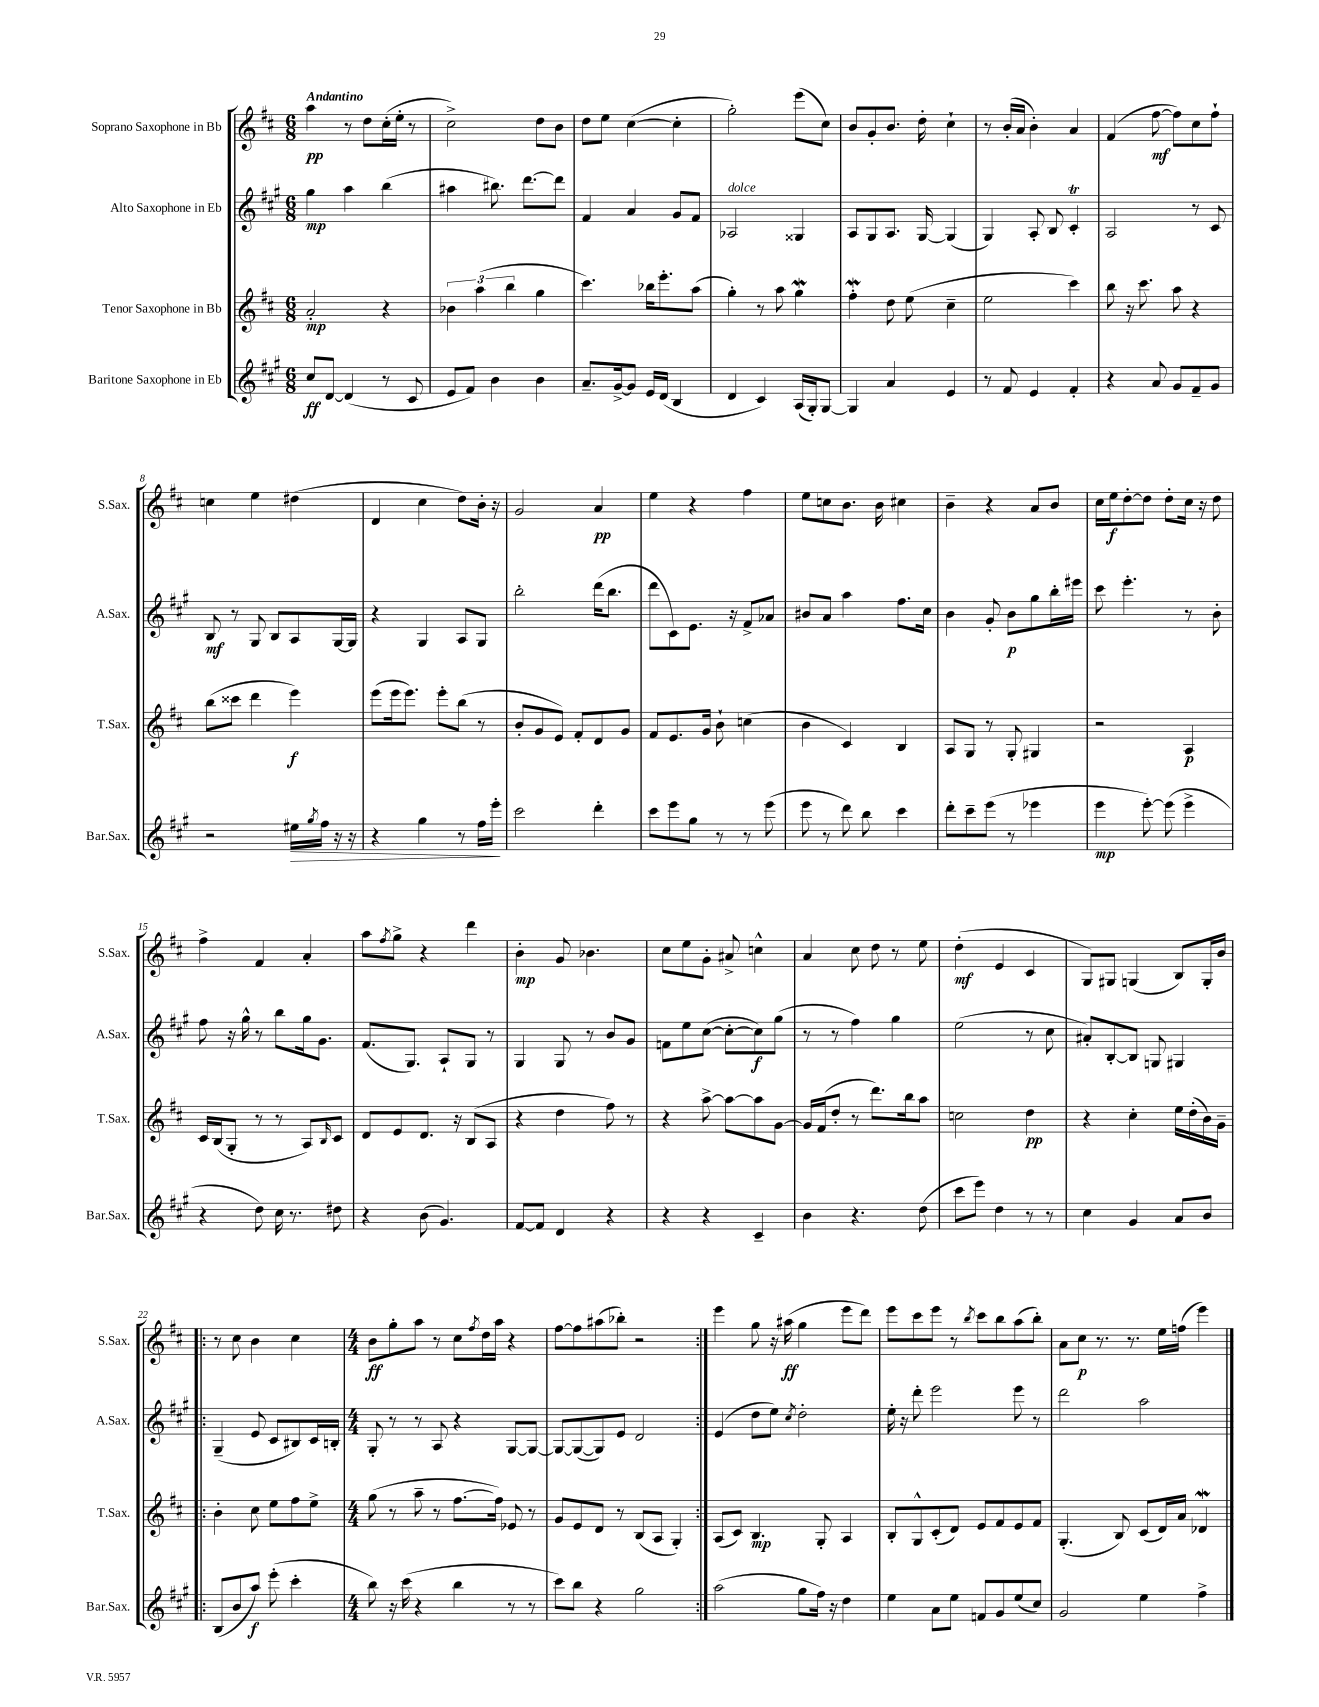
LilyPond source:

<<
\new StaffGroup <<
\new Staff = "s0" \with { instrumentName = "Soprano Saxophone in Bb" shortInstrumentName = "S.Sax." } {
    \clef treble \key d \major \numericTimeSignature \time 6/8 \tempo "Andantino"
    a''4\pp r8 d''8 cis''16-.( e''16-. r8 |
    cis''2->) d''8 b'8 |
    d''8 e''8 cis''4~( cis''4-. |
    g''2-.) e'''8( cis''8) |
    b'8 g'8-. b'8. d''16-. cis''4-! |
    r8 b'16-.( a'16 b'4-.) a'4 |
    fis'4( fis''8~\mf fis''8) cis''8 fis''8-! |
    c''4 e''4 dis''4( |
    d'4 cis''4 d''8) b'16-. r16 |
    g'2 a'4\pp |
    e''4 r4 fis''4 |
    e''8 c''8 b'8. b'16 cis''4 |
    b'4-- r4 a'8 b'8 |
    cis''16 e''16\f d''8~-. d''8 d''8-. cis''16 r16 d''8 |
    fis''4-> fis'4 a'4-. |
    a''8 \acciaccatura { fis''8 } g''8-> r4 d'''4 |
    b'4-.\mp g'8 bes'4. |
    cis''8 e''8 g'8-. ais'8-> c''4-^ |
    a'4 cis''8 d''8 r8 e''8 |
    d''4-.\mf( e'4 cis'4 |
    g8) gis8 g4( b8) g16-. b'16 |
    \repeat volta 2 { r8 cis''8 b'4 cis''4 |
    \numericTimeSignature \time 4/4 b'8\ff g''8-. a''8 r8 cis''8 \acciaccatura { fis''8 } d''16 a''16 r4 |
    fis''8~ fis''8 ais''8( bes''8-.) r2 | }
    e'''4 g''8 r16 ais''16\ff( g''4 e'''8 d'''8) |
    e'''8 cis'''8 e'''8 r8 \acciaccatura { b''8 } cis'''8 b''8 a''8( b''8-.) |
    a'8 cis''8\p r8. r8. e''16 f''16( e'''4) \bar "|." |
}
\new Staff = "s1" \with { instrumentName = "Alto Saxophone in Eb" shortInstrumentName = "A.Sax." } {
    \clef treble \key a \major \numericTimeSignature \time 6/8
    gis''4\mp a''4 b''4( |
    ais''4 bis''8.) d'''8.~ d'''8 |
    fis'4 a'4 gis'8 fis'8 |
    aes2^\markup { \italic "dolce" } gisis4 |
    a8 gis8 a8. gis16~ gis4( |
    gis4) a8-. b8 cis'4-.\trill |
    a2 r8 cis'8 |
    b8\mf r8 gis8 b8 a8 gis16~ gis16 |
    r4 gis4 a8 gis8 |
    b''2-. d'''16( b''8. |
    d'''8 cis'8) e'8. r16 fis'8-> aes'8 |
    bis'8 a'8 a''4 fis''8. cis''16 |
    b'4 gis'8-. b'8\p gis''8 b''16-. eis'''16 |
    cis'''8 e'''4.-. r8 b'8-. |
    fis''8 r16 gis''16-^ r8 b''8 gis''16 gis'8. |
    fis'8.( gis8.) a8-! gis8 r8 |
    gis4 gis8 r8 b'8 gis'8 |
    f'8 e''8 cis''8~( cis''8~-. cis''8\f) gis''8( |
    r8 r8 fis''4) gis''4 |
    e''2( r8 cis''8 |
    ais'8-.) b8~-. b8 g8 gis4 |
    \repeat volta 2 { gis4--( e'8 cis'8 bis8) cis'16 b16-. |
    \numericTimeSignature \time 4/4 gis8-. r8 r8 a8 r4 gis8~ gis8~ |
    gis8~ gis8~( gis8) e'8 d'2 | }
    e'4( d''8 e''8) \acciaccatura { cis''8 } d''2-. |
    e''16-. r16 d'''8-. e'''2 e'''8 r8 |
    d'''2 a''2 \bar "|." |
}
\new Staff = "s2" \with { instrumentName = "Tenor Saxophone in Bb" shortInstrumentName = "T.Sax." } {
    \clef treble \key d \major \numericTimeSignature \time 6/8
    a'2-.\mp r4 |
    \tuplet 3/2 { bes'4 a''4( b''4 } g''4 |
    cis'''4.) bes''16 e'''8.-. a''8( |
    g''4-.) r8 a''8 g''4\mordent |
    fis''4-.\mordent d''8 e''8( cis''4-- |
    e''2 cis'''4) |
    b''8 r16 cis'''8. a''8 r4 |
    b''8( cisis'''8 d'''4 e'''4\f) |
    e'''8( e'''16 e'''8.) e'''8-. b''8( r8 |
    b'8-. g'8 e'8) fis'8-. d'8 g'8 |
    fis'8 e'8. g'16 b'8-! c''4( |
    b'4 cis'4) b4 |
    a8 g8 r8 g8-. gis4 |
    r2 a4\p |
    cis'16 b16( g8-. r8 r8 a8) \grace { b16 } cis'8 |
    d'8 e'8 d'8. r16 b8( a8 |
    r4 d''4 fis''8) r8 |
    r4 a''8~-> a''8~ a''8 g'8~ |
    g'16 fis'16( d''8-. r8 d'''8.) b''16 a''8 |
    c''2 d''4\pp |
    r4 cis''4-. e''16 d''16-.( b'16) g'16-- |
    \repeat volta 2 { b'4-. cis''8 e''8 fis''8 e''8-> |
    \numericTimeSignature \time 4/4 g''8( r8 a''8-- r8 fis''8.~ fis''16) ees'8 r8 |
    g'8 e'8 d'8 r8 b8( a8 g4-.) | }
    a8( cis'8) b4.\mp g8-. a4 |
    b8-. g8-^ cis'8-.( d'8) e'8 fis'8 e'8 fis'8 |
    g4.-.( b8) cis'8( d'16) a'16 des'4\mordent \bar "|." |
}
\new Staff = "s3" \with { instrumentName = "Baritone Saxophone in Eb" shortInstrumentName = "Bar.Sax." } {
    \clef treble \key a \major \numericTimeSignature \time 6/8
    cis''8\ff d'8~ d'4( r8 cis'8 |
    e'8 fis'8) b'4 b'4 |
    a'8.-- gis'16~-> gis'8 e'16 d'16( b4 |
    d'4 cis'4) a16( gis16-.) gis8~ |
    gis4 a'4 e'4 |
    r8 fis'8 e'4 fis'4-. |
    r4 a'8 gis'8 fis'8-- gis'8 |
    r2 eis''16\> \acciaccatura { gis''8 } fis''16 r16 r16 |
    r4 gis''4 r8 fis''16 e'''16-.\! |
    cis'''2 d'''4-. |
    cis'''8 e'''8 gis''8 r8 r8 e'''8( |
    e'''8 r8 d'''8) b''8 cis'''4 |
    d'''8-. cis'''8-- e'''8( r8 ees'''4 |
    e'''4\mp e'''8~-.) e'''8( e'''4-> |
    r4 d''8) cis''16 r8. dis''8 |
    r4 b'8( gis'4.) |
    fis'8~ fis'8 d'4 r4 |
    r4 r4 cis'4-- |
    b'4 r4. d''8( |
    cis'''8 e'''8) d''4 r8 r8 |
    cis''4 gis'4 a'8 b'8 |
    \repeat volta 2 { b8( b'8 a''8\f) e'''8-.( cis'''4-. |
    \numericTimeSignature \time 4/4 b''8) r16 cis'''16( r4 b''4 r8 r8 |
    cis'''8) b''8 r4 gis''2 | }
    a''2( gis''8 fis''16) r16 d''4 |
    e''4 a'8 e''8 f'8 gis'8 e''8( cis''8) |
    gis'2 e''4 fis''4-> \bar "|." |
}
>>
>>
